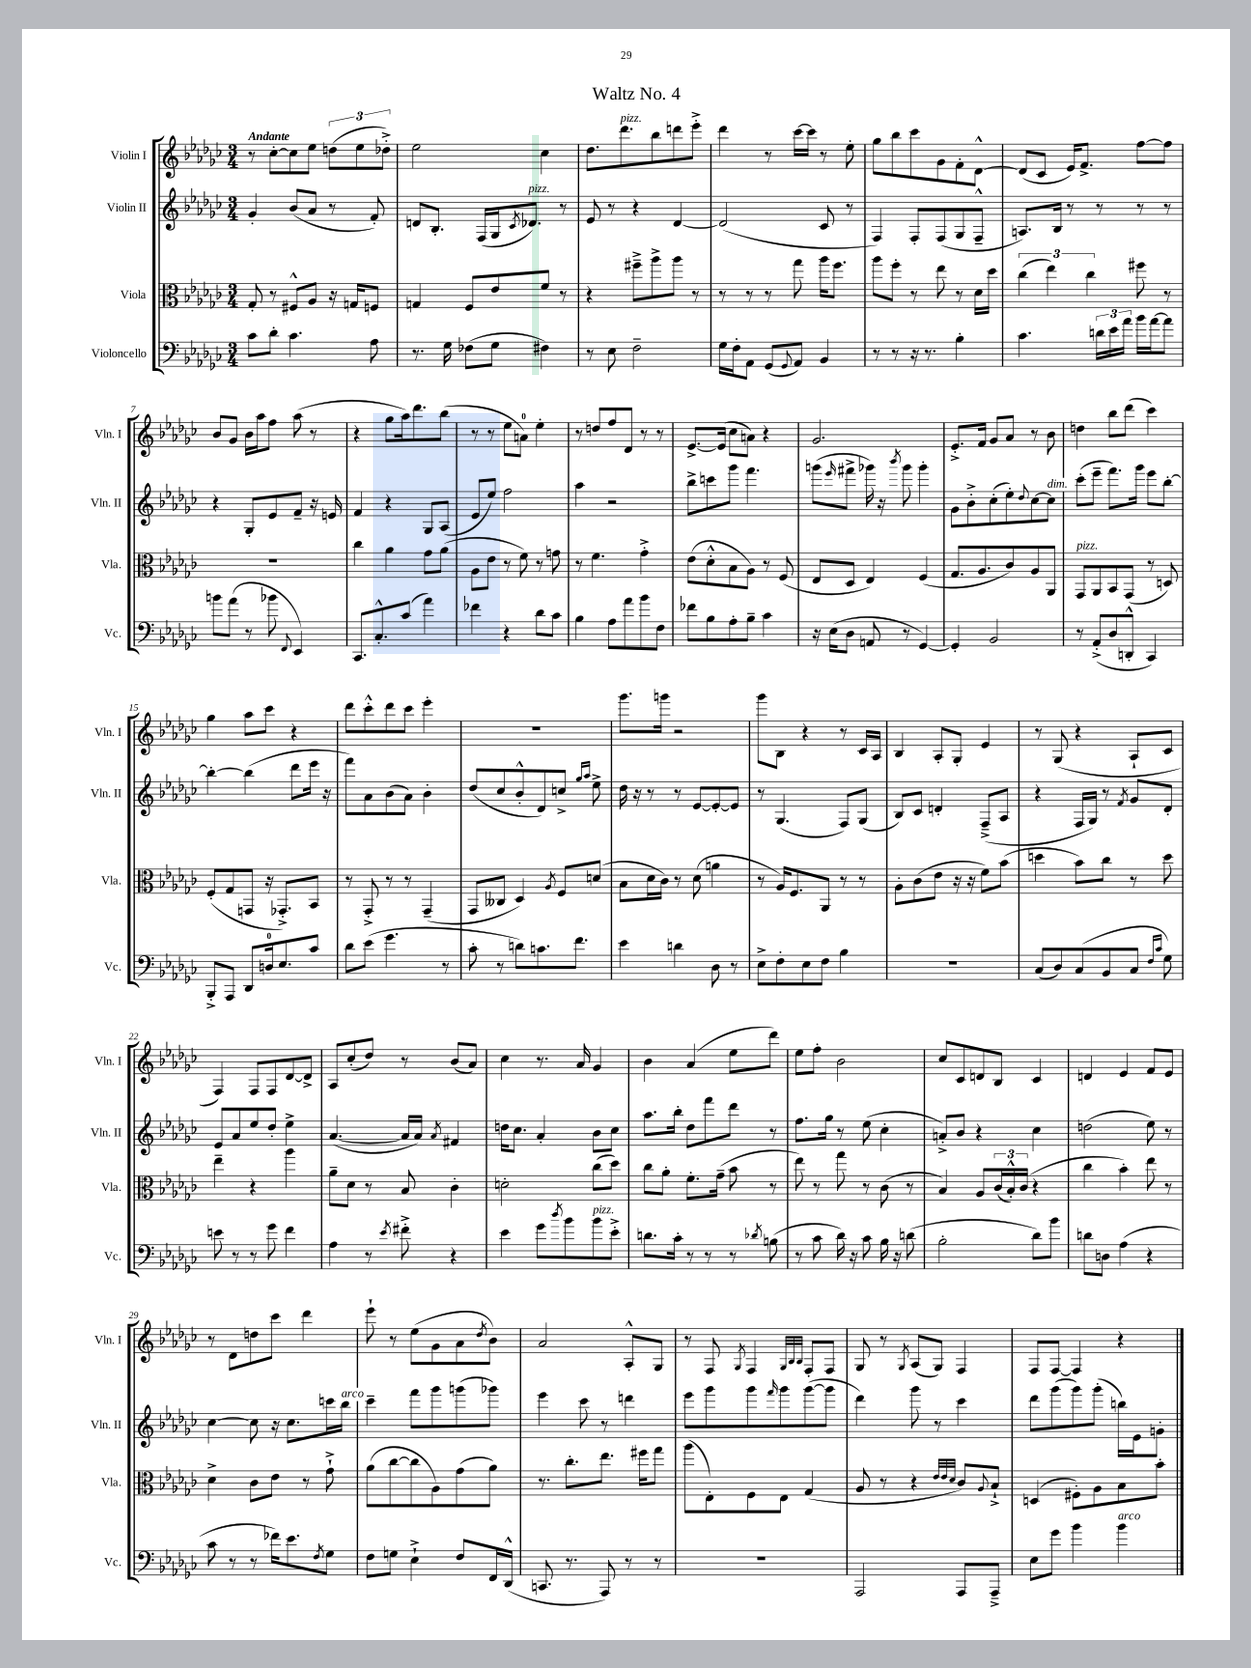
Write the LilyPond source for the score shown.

\header { title = "Waltz No. 4" }
<<
\new StaffGroup <<
\new Staff = "s0" \with { instrumentName = "Violin I" shortInstrumentName = "Vln. I" } {
    \clef treble \key ges \major \numericTimeSignature \time 3/4 \tempo "Andante"
    r8 ces''8~-. ces''8 ees''8 \tuplet 3/2 { d''8( ees''8 des''8-.->) } |
    ees''2 ces''4 |
    des''8. des'''8.^\markup { \italic "pizz." } bes''8 d'''8 ees'''8-.-> |
    des'''4 r8 ces'''16~ ces'''16 r8 ees''8-. |
    ges''8 bes''8 ces'''8 ges'8 f'8-. des'8~-^ |
    des'8( ces'8 ees'16) f'8.-> f''8~ f''8 |
    bes'8 ges'8 bes'16 aes''16 f''8 aes''8( r8 |
    r4 ges''8 aes''16) des'''8. bes''8( |
    r8 r8 ees''8 a'8-0) ees''4-. |
    r8 d''8 f''8 des'8 r8 r8 |
    ees'8.~-> ees'16( ces''8 a'8) r4 |
    ges'2. |
    ees'8.-.-> f'16 ges'8 aes'8 r8 bes'8 |
    d''4 bes''8 des'''8( ces'''4) |
    ges''4 aes''8 ces'''8 r4 |
    des'''8 ces'''8-.-^ des'''8 ces'''8 ees'''4-. |
    R2. |
    ges'''8. g'''16 r2 |
    ges'''8 bes8 r4 r8 ces'16 aes16 |
    bes4 aes8-. ges8-. ees'4 |
    r8 ges8( r4 aes8-! ces'8 |
    f4) f8 f8 des'8~ des'8-> |
    aes8 ces''8-.( des''8) r8 bes'8( aes'8) |
    ces''4 r8. aes'16 ges'4 |
    bes'4 aes'4( ees''8 des'''8) |
    ees''8 f''8-. bes'2 |
    ces''8 ces'8 d'8 bes8 ces'4 |
    d'4 ees'4 f'8 ees'8 |
    r8 des'8 d''8 ces'''8 des'''4 |
    ees'''8-! r8 ees''8( ges'8 aes'8 \acciaccatura { des''8 } bes'8) |
    aes'2 aes8-.-^ ges8 |
    r8 f8 \acciaccatura { ges8 } f4 \grace { ges32 bes32 bes32 } f8-. f8 |
    ges8 r8 \acciaccatura { ges8 } aes8( ges8) f4 |
    f8 f8~ f4 r4 \bar "|." |
}
\new Staff = "s1" \with { instrumentName = "Violin II" shortInstrumentName = "Vln. II" } {
    \clef treble \key ges \major \numericTimeSignature \time 3/4
    ges'4-. bes'8( aes'8 r8 f'8-.) |
    d'8 bes8.-. f16( ges16 \acciaccatura { ces'8 } des'8.^\markup { \italic "pizz." }) r8 |
    ees'8 r8 r4 des'4~ |
    des'2( ces'8 r8 |
    f4) f8-. f8( ges8 f8---^ |
    a8.) bes16 r8 r8 r8 r8 |
    r4 ges8-. ees'8 f'8-- r16 e'16 |
    f'4 r4 ges8 aes8( |
    ees'8 ees''8) f''2 |
    aes''4 r2 |
    bes''8-> c'''8 ges'''8 f'''4. |
    g'''8( \grace { ees'''16 } fis'''8-> ges'''16) r16 \acciaccatura { bes'''8 } ges'''8 ges'''4-. |
    ges'8 bes'8-.-> ces''8-.( ees''8-.) \appoggiatura { des''8 } ces''8~ ces''8^\markup { \italic "dim." } |
    ces'''8-.( ees'''8-- f'''8.) ges'''16 ees'''8 bes''8~-. |
    bes''4~-. bes''4( des'''8 ees'''16 r16 |
    f'''8) aes'8 bes'8( aes'8) bes'4-. |
    des''8( ces''8 bes'8-.-^ des'8) c''8-> \grace { ges''16 aes''16 } ees''8-> |
    des''16 r16 r8 r8 ees'8~ ees'8~-. ees'8 |
    r8 ges4.( f8) ges8( |
    bes8) ces'8 d'4-. f8--->( aes8 |
    r4 f16 ges16) r8 \acciaccatura { f'8 } ges'8 des'8-. |
    ees'8 aes'8 ees''8 des''8-. ees''4-> |
    aes'4.~( aes'16 aes'16) \acciaccatura { aes'8 } fis'4 |
    d''16 ces''8. aes'4-. bes'8 ces''8 |
    aes''8. bes''16-. des''8 f'''8 des'''8 r8 |
    f''8. ges''16 r8 ees''8( ces''4-. |
    a'8-.->) bes'8 r4 ces''4 |
    d''2( ees''8) r8 |
    ces''4~ ces''8 r16 ces''8. c'''16 bes''16^\markup { \italic "arco" } |
    ces'''4-- f'''8 ges'''8 g'''8( ges'''8) |
    ees'''4 ces'''8 r8 d'''4 |
    ees'''8 ges'''8 ges'''8 \grace { f'''16 } ges'''8 ges'''8~( ges'''8 |
    des'''4) ges'''8 r8 ces'''4 |
    des'''8 ges'''8( ges'''8) ges'''8-.( b''16) ees'16 g'8-. \bar "|." |
}
\new Staff = "s2" \with { instrumentName = "Viola" shortInstrumentName = "Vla." } {
    \clef alto \key ges \major \numericTimeSignature \time 3/4
    ges8-. r8 fis8-^ aes8 r16 g16 f8 |
    g4 f8 ees'8 f'8 r8 |
    r4 fis''8---> aes''8-> aes''8 r8 |
    r8 r8 r8 ges''8 aes''16 f''8. |
    aes''8 f''8-. r8 ees''8 r8 des'16 des''16 |
    \tuplet 3/2 { ces''4( ees''4) ces''4 } fis''8 r8 |
    R2. |
    ces''4 aes'4 ges'8 aes'8( |
    aes8 ees'8 r8 f'8) r8 g'8 |
    r8 f'4. ges'4-.-> |
    ees'8( des'8-.-^ bes8 aes8) r8 f8( |
    ees8 des8 ees4) f4( |
    ges8. aes8. ces'8) aes8 aes,8 |
    ges,8^\markup { \italic "pizz." } aes,8 bes,8 ges,8( r8 d8) |
    f8-.( ges8 g,8 r16 ges,8.-.->) bes,8 |
    r8 ges,8-.-> r8 r8 ges,4--( |
    ges,8 ceses8 des4) \acciaccatura { aes8 } f8 d'8( |
    bes8 des'16 ces'16) r8 des'8( a'4 |
    r8 aes16) f8. aes,8 r8 r8 |
    aes8-. ces'8( ees'8 r16 r16 f'8) bes'8( |
    d''4 bes'8) ces''8 r8 d''8 |
    ees''4-- r4 aes''4 |
    aes'8-- des'8 r8 bes8 ces'4-. |
    d'2-. ces''8( des''8) |
    ces''8 aes'8-. f'8.-. ges'16--( bes'8 r8 |
    ees''8) r8 ges''8 r8 ces'8( r8 |
    bes4) aes8 \tuplet 3/2 { ces'16( bes16-.-^) ces'16( } r4 |
    ces''4 bes'4-.) ees''8 r8 |
    des'4-> ces'8 ees'8 r8 ges'8-!-> |
    aes'8( ces''8~ ces''8 aes8) ges'8( aes'8) |
    r8. ces''8.-. ees''8. fis''16 ges''8 |
    aes''8( ees8-.) f8 ees8 ges4( |
    aes8 r8 r4 \grace { ees'32 ees'32 des'32 } ces'8) \appoggiatura { aes8 } bes8-!-> |
    d4( fis8-.) aes8 bes8 bes'8-. \bar "|." |
}
\new Staff = "s3" \with { instrumentName = "Violoncello" shortInstrumentName = "Vc." } {
    \clef bass \key ges \major \numericTimeSignature \time 3/4
    ces'8 des'8-. ces'4. aes8 |
    r8. ges16 fes8( ges8 fis4) |
    r8 ees8 f2-- |
    ges16 f16-. aes,8 ges,8( \appoggiatura { ges,8 } aes,8) bes,4 |
    r8 r8 r16 r8. bes4-. |
    ces'4. \tuplet 3/2 { d'16 ees'16 aes'16 } bes'16 aes'16~ aes'8 |
    b'8 aes'8( r8 bes'8 \appoggiatura { f,8 } ees,4) |
    ces,8. ces8.-.-^ ces'8( aes'4) |
    fes'4 r4 des'8 ces'8 |
    bes4 aes8 aes'8 bes'8 f8 |
    fes'8 bes8 aes8-. bes8-- ces'4 |
    r16 ees16( des8 a,8 r8 ges,4~) |
    ges,4-. bes,2 |
    r8 aes,8-.->( des8 d,8-.-^ ces,4) |
    bes,,8-.-> aes,,8 des,8 d16-0 ees8. ces'8 |
    des'8 ees'8( ges'4. r8 |
    ces'8-. r8 d'8) c'8. f'8. |
    ees'4 d'4 des8 r8 |
    ees8-> f8-. ees8 f8 bes4 |
    R2. |
    ces8( des8) ces8( bes,8 ces8 \grace { f16 ces'16 } ges8) |
    e'8 r8 r8 ges'8 f'4 |
    aes4 r8 \acciaccatura { ees'8 } fis'8-.-> r4 |
    ees'4 ges'8 \acciaccatura { des''8 } bes'8 bes'8^\markup { \italic "pizz." } ees'8-.-> |
    d'8. ces'16-. r8 r8 r8 \acciaccatura { des'8 } b8( |
    r8 ces'8 des'16) r16 ces'8 bes16 r16 d'8( |
    bes2-. des'8) bes'8 |
    d'8 d8 aes4( r4 |
    ces'8 r8 r8 fes'16) ees'8. \acciaccatura { f8 } ges8 |
    f8 g8 ees4-!-> f8 f,16 des,16-^( |
    c,8. r8. aes,,8) r8 r8 |
    R2. |
    aes,,2 aes,,8 aes,,8---> |
    ees8 ges'8 bes'4 bes'4^\markup { \italic "arco" } \bar "|." |
}
>>
>>
